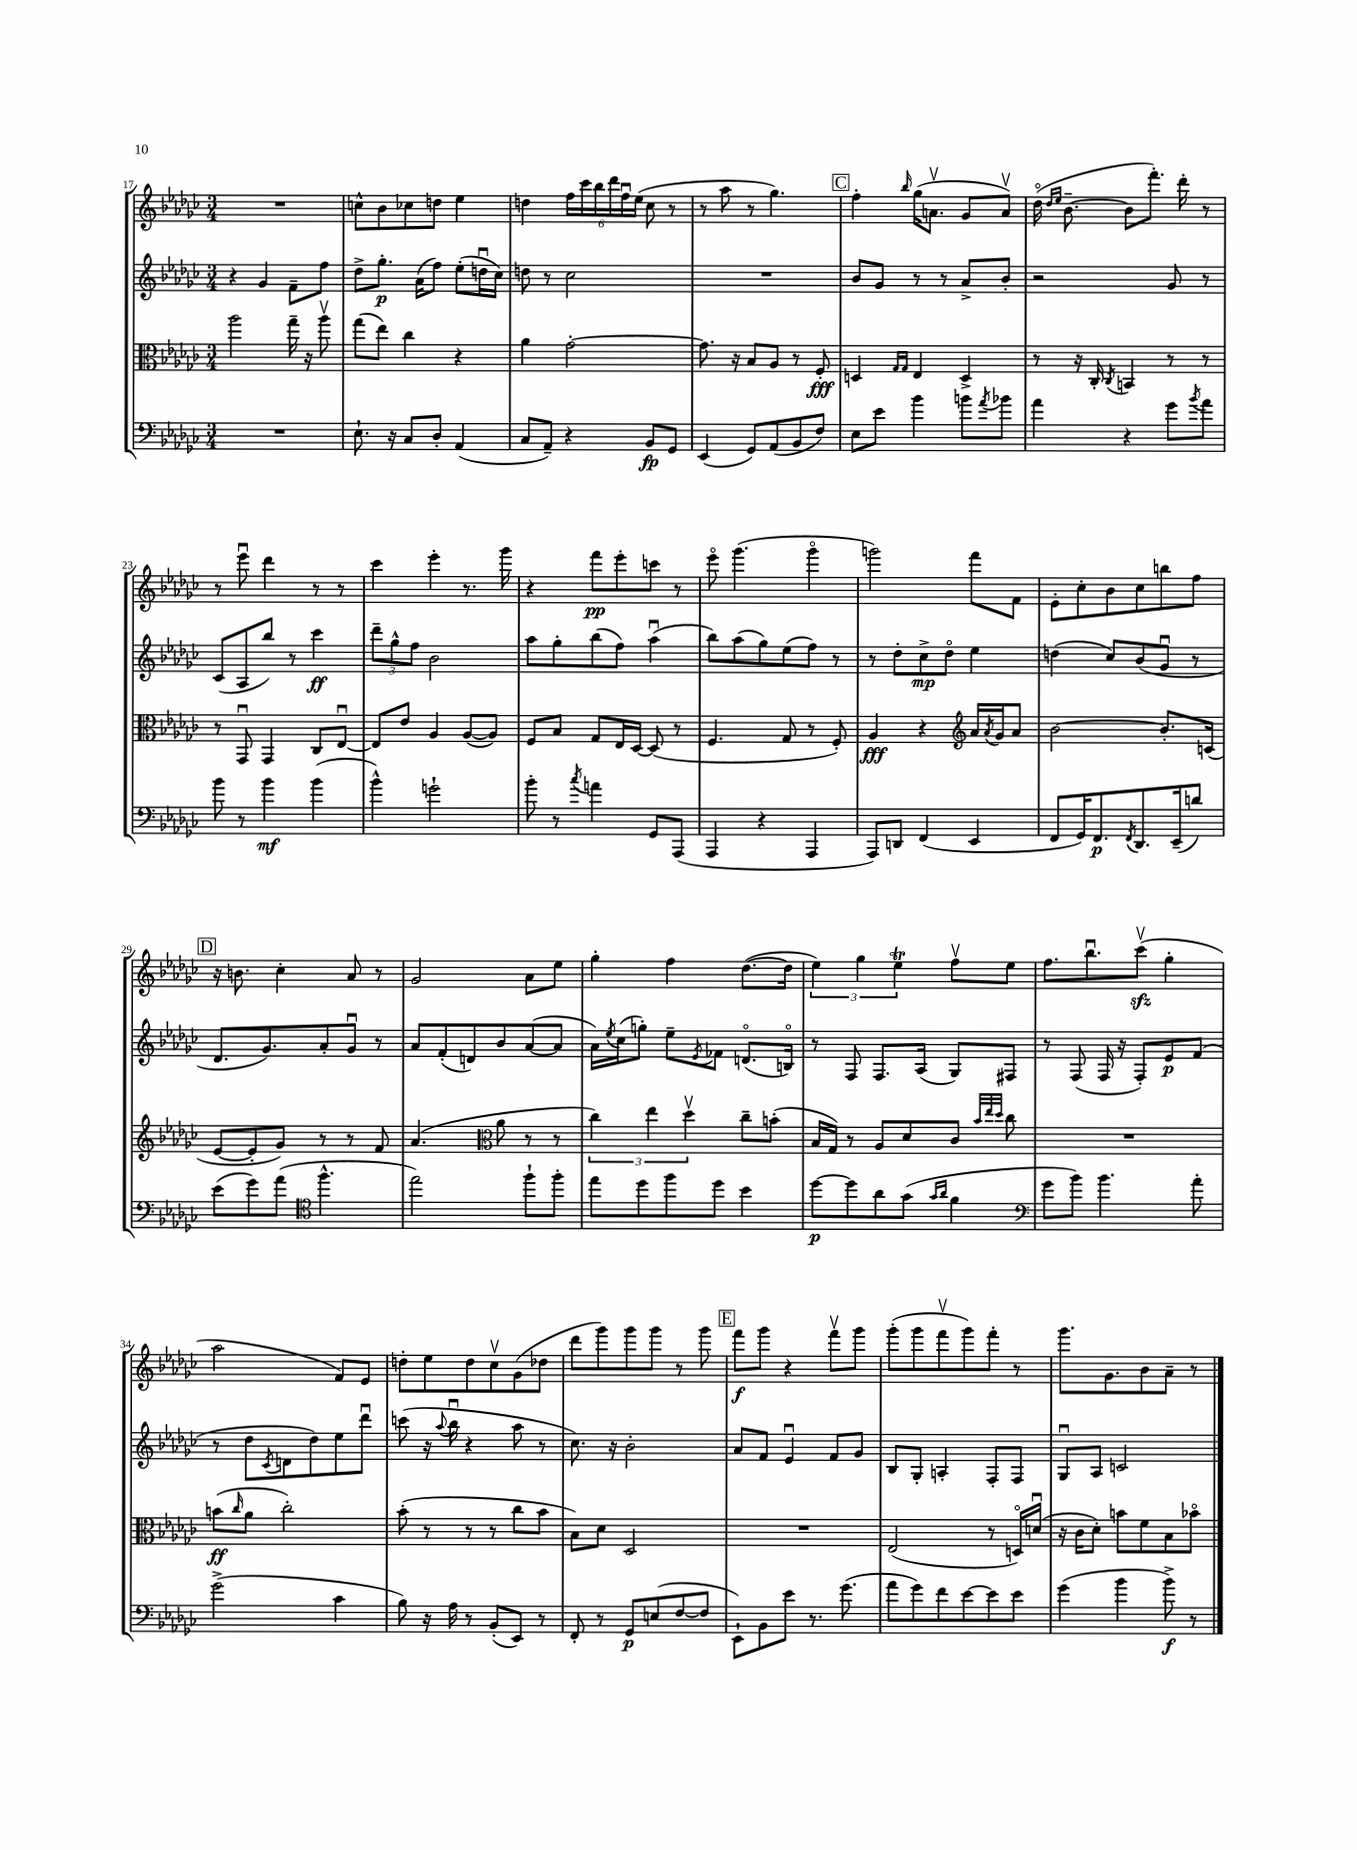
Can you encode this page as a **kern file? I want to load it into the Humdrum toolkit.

**kern	**dynam	**kern	**dynam	**kern	**dynam	**kern	**dynam
*part4	*part4	*part3	*part3	*part2	*part2	*part1	*part1
*staff4	*staff4	*staff3	*staff3	*staff2	*staff2	*staff1	*staff1
*clefF4	*	*clefC3	*	*clefG2	*	*clefG2	*
*k[b-e-a-d-g-c-]	*	*k[b-e-a-d-g-c-]	*	*k[b-e-a-d-g-c-]	*	*k[b-e-a-d-g-c-]	*
*M3/4	*	*M3/4	*	*M3/4	*	*M3/4	*
=17	=17	=17	=17	=17	=17	=17	=17
2.r	.	2aa-\	.	4r	.	2.r	.
.	.	.	.	4g-/	.	.	.
.	.	16gg-~\	.	8f~\L	.	.	.
.	.	16r	.	.	.	.	.
.	.	8aa-v\	.	8ff\J	.	.	.
=18	=18	=18	=18	=18	=18	=18	=18
8.E-`\	.	(8gg-\L	.	8dd-^\L	.	8ccn^^\L	.
.	.	8ee-\J)	.	8.gg-'\J	p	8b-\	.
16r	.	.	.	.	.	.	.
8C-/L	.	4cc-\	.	.	.	8cc-X\	.
.	.	.	.	(16a-\KL	.	.	.
8D-'/J	.	.	.	8ff\J)	.	8ddn\J	.
(4AA-/	.	4r	.	(8ee-'\L	.	4ee-\	.
.	.	.	.	16ddnu\L	.	.	.
.	.	.	.	16cc-\JJ)	.	.	.
=19	=19	=19	=19	=19	=19	=19	=19
8C-/L	.	4a-\	.	8ddn\	.	4ddn\	.
8AA-~/J)	.	.	.	8r	.	.	.
4r	.	[2g-'\	.	2cc-\	.	24ff\LL	.
.	.	.	.	.	.	24ccc-\	.
.	.	.	.	.	.	24bb-\	.
.	.	.	.	.	.	24ddd-\	.
.	.	.	.	.	.	24ffu\	.
.	.	.	.	.	.	(24ee-\JJ	.
8BB-/L	fp	.	.	.	.	8cc-\	.
8GG-/J	.	.	.	.	.	8r	.
=20	=20	=20	=20	=20	=20	=20	=20
(4EE-/	.	8.g-\]	.	2.r	.	8r	.
.	.	.	.	.	.	8aa-\	.
.	.	16r	.	.	.	.	.
8GG-/L)	.	8B-/L	.	.	.	8r	.
(8AA-/	.	8A-/J	.	.	.	4.gg-\)	.
8BB-/	.	8r	.	.	.	.	.
8F/J)	.	8F'/	fff	.	.	.	.
!!LO:REH:place=s1:t=C
=21	=21	=21	=21	=21	=21	=21	=21
8E-\L	.	4Dn/	.	8b-/L	.	4ff'\	.
8e-\J	.	.	.	8g-/J	.	.	.
.	.	16qqG-/LL	.	.	.	.	.
.	.	16qqG-/JJ	.	.	.	16qqbb-/	.
4b-\	.	4E-/	.	8r	.	(16gg-\KL	.
.	.	.	.	.	.	8.anv\J	.
.	.	.	.	8r	.	.	.
8bn\L	.	4D^/	.	8a-^/L	.	8g-/L	.
8qa-/	.	.	.	.	.	.	.
8b-X\J	.	.	.	8b-'/J	.	8av/J)	.
=22	=22	=22	=22	=22	=22	=22	=22
4a-\	.	8r	.	2r	.	(16dd-\	.
.	.	.	.	.	.	16qqdd-/LL	.
.	.	.	.	.	.	16qqee-/JJ	.
.	.	.	.	.	.	[8.b-~\	.
.	.	16r	.	.	.	.	.
.	.	16C-'/	.	.	.	.	.
.	.	8qC-/	.	.	.	.	.
4r	.	4BBn/	.	.	.	8b-\L]	.
.	.	.	.	.	.	8.fff'\J)	.
8g-\L	.	8r	.	8g-/	.	.	.
.	.	.	.	.	.	16ddd-'\	.
8qb-/	.	.	.	.	.	.	.
8a-\J	.	8r	.	8r	.	8r	.
!!LO:LB:g=z
=23	=23	=23	=23	=23	=23	=23	=23
8b-\	.	8r	.	(8c-/L	.	8r	.
8r	.	8GG-u/	.	8A-/	.	8eee-u\	.
4b-\	mf	4GG-/	.	8bb-/J)	.	4ddd-\	.
.	.	.	.	8r	.	.	.
(4b-\	.	8C-/L	.	4ccc-\	ff	8r	.
.	.	[8E-u/J	.	.	.	8r	.
=24	=24	=24	=24	=24	=24	=24	=24
4b-^^\)	.	8E-/L]	.	12ddd-~\L	.	4ccc-\	.
.	.	.	.	12gg-^^\	.	.	.
.	.	8e-/J	.	.	.	.	.
.	.	.	.	12ff\J	.	.	.
2gn`\	.	4A-/	.	2b-\	.	4eee-'\	.
.	.	([8A-/L	.	.	.	8.r	.
.	.	8A-/J])	.	.	.	.	.
.	.	.	.	.	.	16ggg-\	.
=25	=25	=25	=25	=25	=25	=25	=25
8b-'\	.	8F/L	.	8aa-\L	.	4r	.
8r	.	8B-/J	.	8gg-'\	.	.	.
8qcc-/	.	.	.	.	.	.	.
4an\	.	8G-/L	.	(8bb-\	.	8fff\L	pp
.	.	16E-/L	.	8ff\J)	.	8eee-'\	.
.	.	[16D-/JJ	.	.	.	.	.
8GG-/L	.	(8D-/]	.	(4aa-u\	.	8cccn\J	.
(8AAA-/J	.	8r	.	.	.	8r	.
=26	=26	=26	=26	=26	=26	=26	=26
4AAA-/	.	4.F/	.	8bb-\L)	.	8eee-\	.
.	.	.	.	(8aa-\	.	(4.ggg-\	.
4r	.	.	.	8gg-\)	.	.	.
.	.	8G-/	.	(8ee-\	.	.	.
4AAA-/	.	8r	.	8ff\J)	.	4ggg-\	.
.	.	8F'/)	.	8r	.	.	.
=27	=27	=27	=27	=27	=27	=27	=27
8AAA-/L)	.	4A-/	fff	8r	.	2gggn\)	.
8DDn/J	.	.	.	8dd-'\L	.	.	.
(4FF/	.	4r	.	8cc-^\	mp	.	.
.	.	.	.	8dd-\J	.	.	.
*	*	*clefG2	*	*	*	*	*
4EE-/	.	16a-/LL	.	4ee-\	.	8fff\L	.
.	.	8qa-/	.	.	.	.	.
.	.	16g-/J	.	.	.	.	.
.	.	8a-/J	.	.	.	8f\J	.
=28	=28	=28	=28	=28	=28	=28	=28
8FF/L	.	[2b-\	.	(4ddn\	.	8e-'\L	.
16GG-/K)	.	.	.	.	.	8cc-'\	.
8.FF/	p	.	.	.	.	.	.
.	.	.	.	8cc-/L)	.	8b-\	.
8qFF/	.	.	.	.	.	.	.
8.DD-/	.	.	.	(8b-/	.	8cc-\	.
.	.	8.b-'/L]	.	8g-u/J	.	8bbn\	.
(16EE-~/k	.	.	.	.	.	.	.
8dn/J)	.	.	.	8r	.	8ff\J	.
.	.	(16cn/Jk	.	.	.	.	.
!!LO:LB:g=z
!!LO:REH:place=s1:t=D
=29	=29	=29	=29	=29	=29	=29	=29
(8e-\L	.	[8e-/L	.	8.d-/L	.	16r	.
.	.	.	.	.	.	8.bn\	.
8g-\)	.	8e-'/]	.	.	.	.	.
.	.	.	.	8.g-/)	.	.	.
(8a-\J	.	8g-/J)	.	.	.	4cc-'\	.
*clefC4	*	*	*	*	*	*	*
4.ff^^\	.	8r	.	8a-'/	.	.	.
.	.	8r	.	8g-u/J	.	8a-/	.
.	.	8f/	.	8r	.	8r	.
=30	=30	=30	=30	=30	=30	=30	=30
2ee-\)	.	(4.a-/	.	8a-/L	.	2g-/	.
.	.	.	.	(8f'/	.	.	.
.	.	.	.	8dn/)	.	.	.
*	*	*clefC3	*	*	*	*	*
.	.	8a-\	.	8b-/	.	.	.
8ff`\L	.	8r	.	([8a-/	.	8a-\L	.
8ff'\J	.	8r	.	8a-/J]	.	8ee-\J	.
=31	=31	=31	=31	=31	=31	=31	=31
8ee-\L	.	6cc-\)	.	16a-\LL)	.	4gg-'\	.
.	.	.	.	8qee-/	.	.	.
.	.	.	.	(16cc-\J	.	.	.
8dd-\	.	.	.	8ggn'\J)	.	.	.
.	.	6ee-\	.	.	.	.	.
8ff\	.	.	.	8ee-~\L	.	4ff\	.
.	.	6dd-v\	.	.	.	.	.
.	.	.	.	8qe-/	.	.	.
8dd-\J	.	.	.	8f-X\J	.	.	.
4b-\	.	8cc-~\L	.	(8.dn/L	.	([8.dd-\L	.
.	.	(8bn'\J	.	.	.	.	.
.	.	.	.	16Bn/Jk)	.	16dd-\Jk]	.
=32	=32	=32	=32	=32	=32	=32	=32
[8dd-\L	p	16B-/LL	.	8r	.	6ee-\)	.
.	.	16G-/JJ)	.	.	.	.	.
8dd-\]	.	8r	.	8F/	.	.	.
.	.	.	.	.	.	6gg-\	.
8a-\	.	8A-/L	.	8.F/L	.	.	.
.	.	.	.	.	.	6ee-T\	.
(8g-\J	.	8d-/	.	.	.	.	.
.	.	.	.	(16A-/Jk	.	.	.
16qqg-/LL	.	.	.	.	.	.	.
16qqa-/JJ	.	.	.	.	.	.	.
4f\	.	8c-/J	.	8G-/L)	.	8ffv\L	.
.	.	32qqb-/LLL	.	.	.	.	.
.	.	32qqee-/	.	.	.	.	.
.	.	32qqdd-/JJJ	.	.	.	.	.
.	.	8cc-\	.	8F#X/J	.	8ee-\J	.
=33	=33	=33	=33	=33	=33	=33	=33
*clefF4	*	*	*	*	*	*	*
8g-\L	.	2.r	.	8r	.	8.ff\L	.
8b-\J)	.	.	.	(8F/	.	.	.
.	.	.	.	.	.	8.bb-u\	.
4.b-\	.	.	.	16F/	.	.	.
.	.	.	.	16r	.	.	.
.	.	.	.	8F'/L)	.	(8ccc-zzv\J	.
.	.	.	.	8e-/	p	4gg-'\	.
8a-'\	.	.	.	(8f/J	.	.	.
!!LO:LB:g=z
=34	=34	=34	=34	=34	=34	=34	=34
(2g-^\	.	(8bn\L	ff	8r	.	2aa-\	.
.	.	16qqcc-/	.	.	.	.	.
.	.	8a-\J	.	8dd-\L	.	.	.
.	.	.	.	8qc-/	.	.	.
.	.	2cc-'\)	.	8dn\	.	.	.
.	.	.	.	8dd-\)	.	.	.
4c-\	.	.	.	8ee-\	.	8f/L)	.
.	.	.	.	8ddd-u\J	.	8e-/J	.
=35	=35	=35	=35	=35	=35	=35	=35
8B-\)	.	(8b-'\	.	(8cccn\	.	8ddn'\L	.
16r	.	8r	.	16r	.	8ee-\	.
.	.	.	.	8qqaa-/	.	.	.
16A-\	.	.	.	16bb-u\	.	.	.
8r	.	8r	.	4r	.	8dd\	.
(8BB-'/L	.	8r	.	.	.	8cc-v\	.
8EE-/J)	.	8cc-\L	.	8aa-\	.	(8g-\	.
8r	.	8b-\J	.	8r	.	8dd-X\J	.
=36	=36	=36	=36	=36	=36	=36	=36
8FF'/	.	8B-\L)	.	8.cc-\)	.	8ddd-\L	.
8r	.	8d-\J	.	.	.	8ggg-\)	.
.	.	.	.	16r	.	.	.
8GG-/L	p	2D-/	.	2b-'\	.	8ggg-\	.
(8En/	.	.	.	.	.	8ggg-\J	.
[8F/	.	.	.	.	.	8r	.
8F/J]	.	.	.	.	.	8ggg-\	.
!!LO:REH:place=s1:t=E
=37	=37	=37	=37	=37	=37	=37	=37
8EE-`\L)	.	2.r	.	8a-/L	.	8fff\L	f
8BB-\	.	.	.	8f/J	.	8ggg-\J	.
8e-\J	.	.	.	4e-u/	.	4r	.
8.r	.	.	.	.	.	.	.
.	.	.	.	8f/L	.	8fffv\L	.
(8.g-\	.	.	.	.	.	.	.
.	.	.	.	8g-/J	.	8ggg-\J	.
=38	=38	=38	=38	=38	=38	=38	=38
8a-\L	.	(2E-/	.	8B-/L	.	(8ggg-'\L	.
8g-\)	.	.	.	8G-'/J	.	8ggg-\	.
8f\	.	.	.	4An'/	.	8fffv\	.
[8e-\	.	.	.	.	.	8ggg-\)	.
8e-\]	.	8r	.	8F'/L	.	8fff'\J	.
8e-\J	.	16Dn/LL)	.	8F/J	.	8r	.
.	.	(16dnu/JJ	.	.	.	.	.
=39	=39	=39	=39	=39	=39	=39	=39
(4g-\	.	16r	.	8G-u/L	.	8.ggg-\L	.
.	.	16c-\KL	.	.	.	.	.
.	.	8d-'\J)	.	8A-/J	.	.	.
.	.	.	.	.	.	8.g-\	.
4b-\	.	8bn\L	.	2cn/	.	.	.
.	.	8f\	.	.	.	8b-\	.
8b-^\)	f	8B-\	.	.	.	8a-~\J	.
8r	.	8b-X\J	.	.	.	8r	.
==	==	==	==	==	==	==	==
*-	*-	*-	*-	*-	*-	*-	*-
